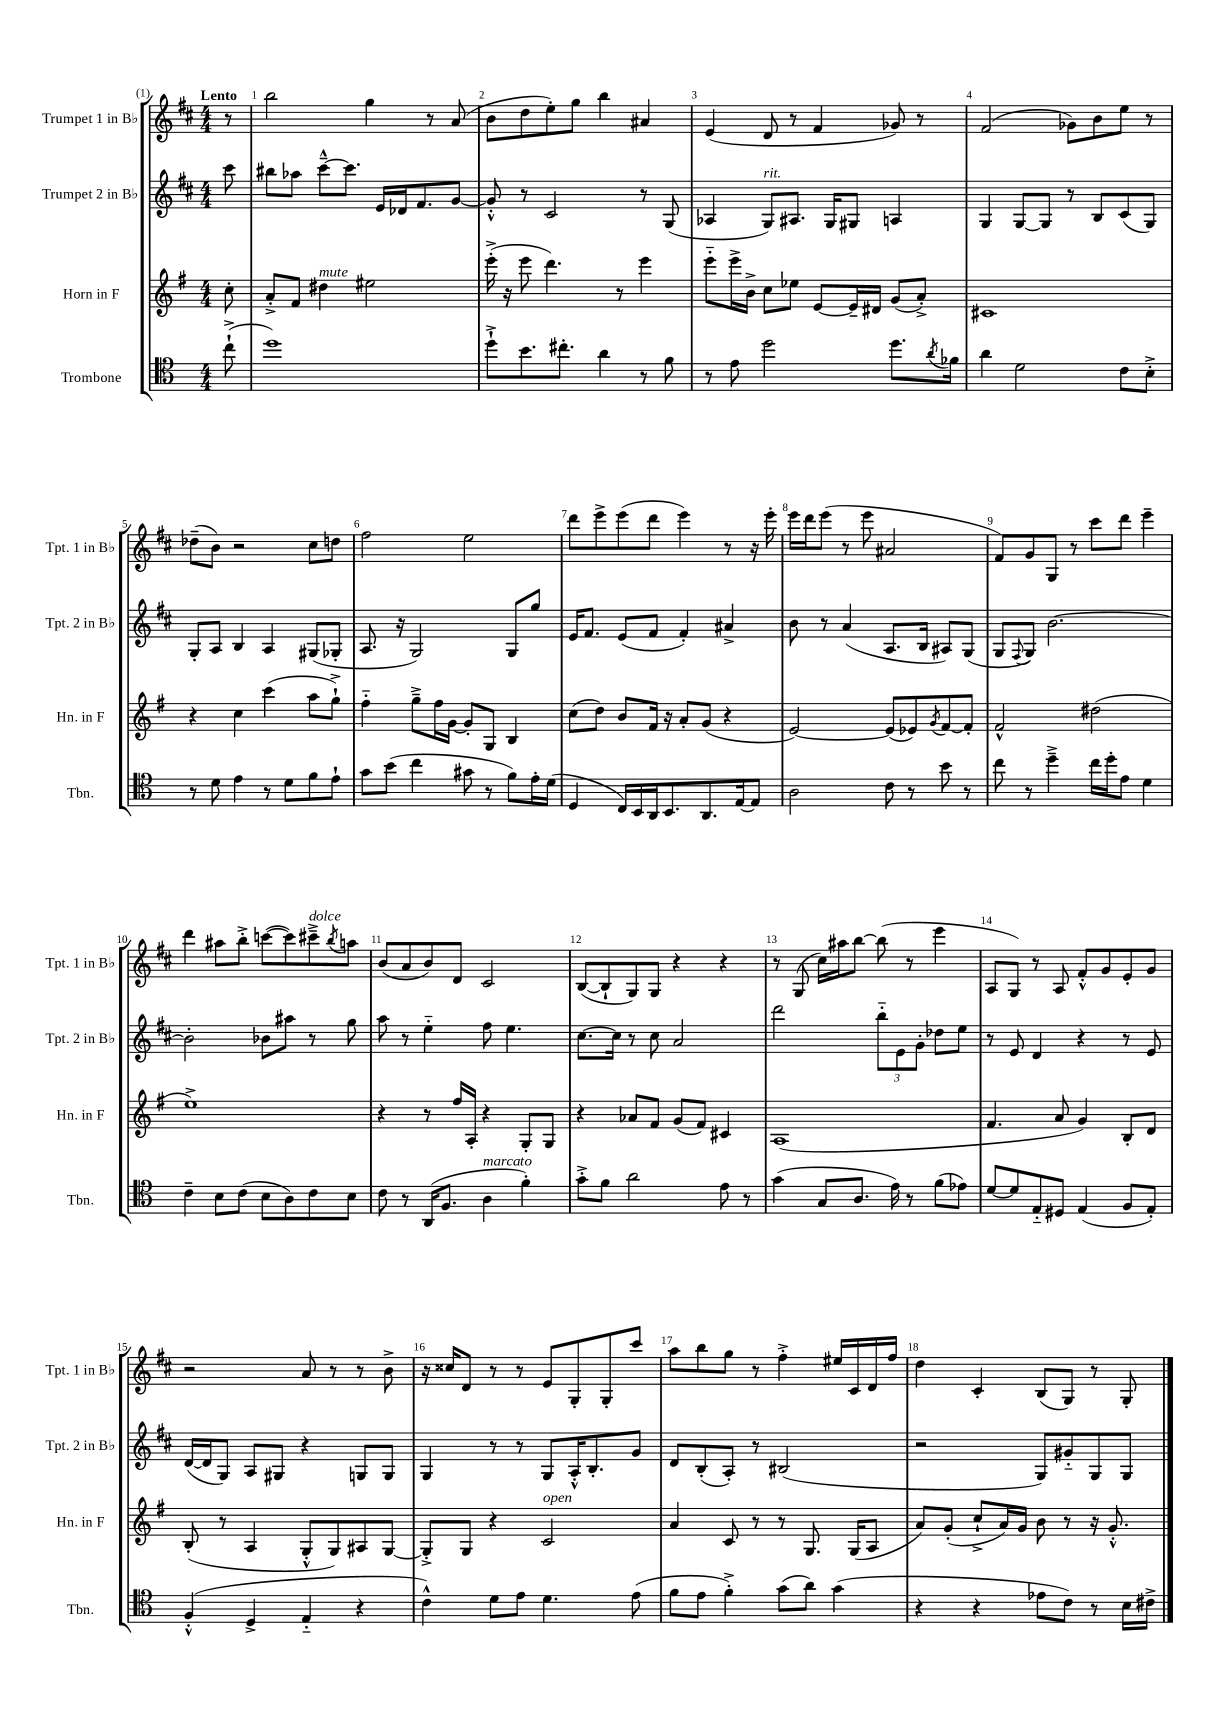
<<
\new StaffGroup <<
\new Staff = "s0" \with { instrumentName = "Trumpet 1 in Bb" shortInstrumentName = "Tpt. 1 in Bb" } {
    \clef treble \key d \major \numericTimeSignature \time 4/4 \partial 8 \tempo "Lento"
    r8 |
    b''2 g''4 r8 a'8( |
    b'8 d''8 e''8-.) g''8 b''4 ais'4 |
    e'4( d'8 r8 fis'4 ges'8) r8 |
    fis'2( ges'8) b'8 e''8 r8 |
    des''8--( b'8) r2 cis''8 d''8 |
    fis''2 e''2 |
    d'''8 e'''8-> e'''8( d'''8 e'''4) r8 r16 e'''16-. |
    e'''16 d'''16 e'''8( r8 e'''8 ais'2 |
    fis'8) g'8 g8 r8 cis'''8 d'''8 e'''4-- |
    d'''4 ais''8 b''8-.-> c'''8~( c'''8) cis'''8--->^\markup { \italic "dolce" } \acciaccatura { b''8 } a''8 |
    b'8( a'8 b'8) d'8 cis'2 |
    b8~( b8-! g8) g8 r4 r4 |
    r8 g8( cis''16) ais''16 b''8~ b''8( r8 e'''4 |
    a8 g8) r8 a8 fis'8-.-^ g'8 e'8-. g'8 |
    r2 a'8 r8 r8 b'8-> |
    r16 cisis''16 d'8 r8 r8 e'8 g8-. g8-. cis'''8 |
    a''8 b''8 g''8 r8 fis''4-.-> eis''16 cis'16 d'16 fis''16 |
    d''4 cis'4-. b8( g8) r8 g8-. \bar "|." |
}
\new Staff = "s1" \with { instrumentName = "Trumpet 2 in Bb" shortInstrumentName = "Tpt. 2 in Bb" } {
    \clef treble \key d \major \numericTimeSignature \time 4/4 \partial 8
    cis'''8 |
    bis''8 aes''8 cis'''8~---^ cis'''8. e'16 des'16 fis'8. g'8~ |
    g'8-.-^ r8 cis'2 r8 g8( |
    aes4 g8^\markup { \italic "rit." }) ais8. g16 gis8 a4 |
    g4 g8~ g8 r8 b8 cis'8( g8) |
    g8-. a8 b4 a4 gis8( ges8-. |
    a8. r16 g2) g8 g''8 |
    e'16 fis'8. e'8( fis'8 fis'4-.) ais'4-> |
    b'8 r8 a'4( a8. b16 ais8) g8( |
    g8 \appoggiatura { fis8 } g8) b'2.~ |
    b'2-. bes'8 ais''8 r8 g''8 |
    a''8 r8 e''4-_ fis''8 e''4. |
    cis''8.~ cis''16 r8 cis''8 a'2 |
    d'''2 \tuplet 3/2 { b''8-_ e'8 g'8-. } des''8 e''8 |
    r8 e'8 d'4 r4 r8 e'8 |
    d'16~( d'16 g8) a8 gis8 r4 g8 g8 |
    g4 r8 r8 g8 a16-.-^ b8.-. g'8 |
    d'8 b8-.( a8-.) r8 bis2( |
    r2 g8) gis'8-_ g8 g8 \bar "|." |
}
\new Staff = "s2" \with { instrumentName = "Horn in F" shortInstrumentName = "Hn. in F" } {
    \clef treble \key g \major \numericTimeSignature \time 4/4 \partial 8
    c''8-. |
    a'8-.-> fis'8 dis''4^\markup { \italic "mute" } eis''2 |
    e'''16-.->( r16 e'''8 d'''4.) r8 e'''4 |
    e'''8-_ e'''16-> b'16-> c''8 ees''8 e'8~ e'16-- dis'16 g'8( a'8-.->) |
    cis'1 |
    r4 c''4 c'''4( a''8 g''8-!->) |
    fis''4-_ g''8---> fis''16 g'16~ g'8-. g8 b4 |
    c''8( d''8) b'8 fis'16 r16 a'8-. g'8( r4 |
    e'2~) e'8( ees'8) \acciaccatura { g'8 } fis'8~ fis'8-. |
    fis'2-^ dis''2( |
    e''1->) |
    r4 r8 fis''16 a16-. r4 g8-. g8 |
    r4 aes'8 fis'8 g'8( fis'8) cis'4 |
    a1( |
    fis'4. a'8 g'4) b8-. d'8 |
    b8-.( r8 a4 g8-.-^ g8) ais8 g8~ |
    g8-.-> g8 r4 c'2^\markup { \italic "open" } |
    a'4 c'8 r8 r8 g8. g16( a8 |
    a'8) g'8-.( c''8-!-> a'16) g'16 b'8 r8 r16 g'8.-.-^ \bar "|." |
}
\new Staff = "s3" \with { instrumentName = "Trombone" shortInstrumentName = "Tbn." } {
    \clef tenor \key c \major \numericTimeSignature \time 4/4 \partial 8
    c''8-!->( |
    d''1) |
    d''8-!-> b'8. cis''8.-. a'4 r8 f'8 |
    r8 e'8 d''2 d''8. \acciaccatura { a'8 } fes'16 |
    a'4 d'2 c'8 b8-.-> |
    r8 d'8 e'4 r8 d'8 f'8 e'8-! |
    g'8 b'8( c''4 gis'8 r8 f'8) e'16-. d'16( |
    d4 c16) b,16 a,16 b,8. a,8. e16~ e8 |
    a2 c'8 r8 b'8 r8 |
    c''8 r8 d''4---> c''16 d''16-. e'8 d'4 |
    c'4-- b8 c'8( b8 a8) c'8 b8 |
    c'8 r8 a,16( f8. a4^\markup { \italic "marcato" } f'4-.) |
    g'8-.-> f'8 a'2 e'8 r8 |
    g'4( g8 a8. e'16) r8 f'8( ees'8) |
    d'8~ d'8 e8-_ dis8 e4( f8 e8-.) |
    f4-.-^( d4-> e4-_ r4 |
    c'4-^) d'8 e'8 d'4. e'8( |
    f'8 e'8 f'4-.->) g'8( a'8) g'4( |
    r4 r4 ees'8 c'8) r8 b16 cis'16-> \bar "|." |
}
>>
>>
\layout { \context { \Score \override BarNumber.break-visibility = ##(#f #t #t) barNumberVisibility = #all-bar-numbers-visible } }
